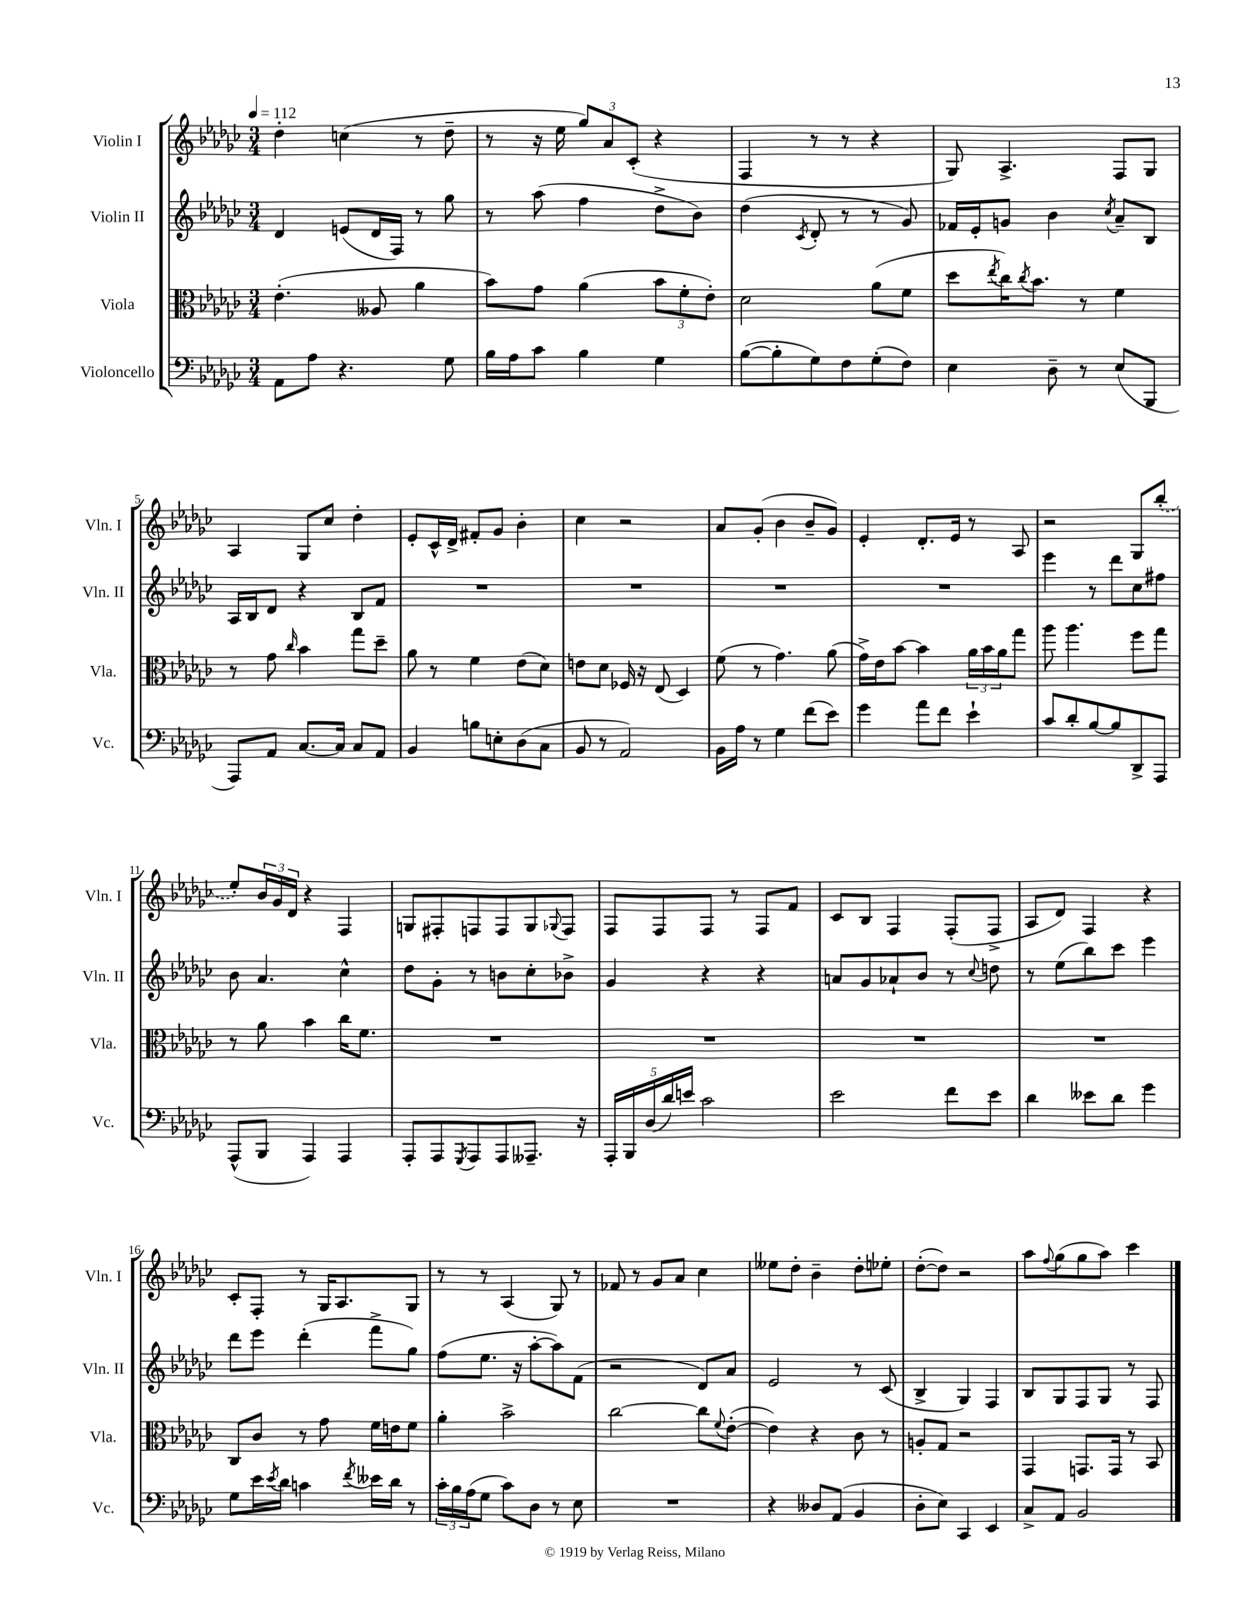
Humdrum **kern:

**kern	**kern	**kern	**kern
*staff4	*staff3	*staff2	*staff1
*clefF4	*clefC3	*clefG2	*clefG2
*k[b-e-a-d-g-c-]	*k[b-e-a-d-g-c-]	*k[b-e-a-d-g-c-]	*k[b-e-a-d-g-c-]
*M3/4	*M3/4	*M3/4	*M3/4
*MM112	*MM112	*MM112	*MM112
8AA-	(4.e-'	4d-	4dd-'
8A-	.	.	.
4.r	.	(8e	(4cc
.	8A--	16d-	.
.	.	16F)	.
.	4a-	8r	8r
8G-	.	8gg-	8dd-~
=	=	=	=
16B-	8b-)	8r	8r
16A-	.	.	.
8c-	8g-	(8aa-	16r
.	.	.	16ee-
4B-	(4a-	4ff	12gg-)
.	.	.	12a-
.	.	.	(12c-'
4G-	12b-	8dd-^	4r
.	12f'	.	.
.	.	8b-)	.
.	12e-')	.	.
=	=	=	=
([8B-	2d-	(4dd-	4F
8B-']	.	.	.
.	.	8qc-	.
8G-)	.	8d-'	8r
8F	.	8r	8r
(8G-'	(8a-	8r	4r
8F)	8f	8g-)	.
=	=	=	=
4E-	8dd-	16f-	8G-)
.	.	16e-'	.
.	8qee-	.	.
.	16cc-)	8g	4.A-^
.	8qcc-	.	.
.	8.b-	.	.
8D-~	.	4b-	.
8r	8r	.	.
.	.	8qcc-	.
(8E-	4f	8a-~	8F
8BBB-	.	8B-	8G-
=	=	=	=
8AAA-)	8r	16A-	4A-
.	.	16B-	.
8AA-	8g-	8d-	.
.	16qqcc-	.	.
[8.C-	4b-	4r	8G-
.	.	.	8cc-
16C-]	.	.	.
8C-	8gg-	8B-	4dd-'
8AA-	8dd-~	8f	.
=	=	=	=
4BB-	8a-	2.r	8e-'
.	8r	.	16c-^^
.	.	.	16d-^
8B	4f	.	8f#'
8E'	.	.	8g-
(8D-	(8e-	.	4b-'
8C-	8d-)	.	.
=	=	=	=
8BB-	8e	2.r	4cc-
8r	8d-	.	.
2AA-)	16F-	.	2r
.	16r	.	.
.	(8E-	.	.
.	4D-)	.	.
=	=	=	=
16BB-	(8f	2.r	8a-
16A-	.	.	.
8r	8r	.	(8g-'
4G-	4.g-)	.	4b-
(8f	.	.	8b-~
8e-)	(8a-	.	8g-)
=	=	=	=
4g-	16g-^)	2.r	4e-'
.	16e-	.	.
.	[8b-	.	.
8a-	4b-]	.	8.d-'
8f	.	.	.
.	.	.	16e-
4e-`	24a-	.	8r
.	24b-	.	.
.	24a-	.	.
.	8gg-	.	8A-
=	=	=	=
8c-	8aa-	4eee-	2r
8d-'	4.aa-	.	.
[8B-	.	8r	.
8B-]	.	8ddd-	.
8DD-^	8ff	8cc-	8G-
8AAA-	8gg-	8ff#	(8bb-'
=	=	=	=
(8AAA-^^	8r	8b-	8ee-')
8BBB-	8a-	4.a-	24b-
.	.	.	24g-
.	.	.	24d-
4AAA-)	4b-	.	4r
4AAA-	16cc-	4cc-^^	4F
.	8.f	.	.
=	=	=	=
8AAA-'	2.r	8dd-	8G
8AAA-	.	8g-'	8F#'
8qGGG-	.	.	.
8AAA-	.	8r	8F
8AAA-	.	8b	8F
8.AAA--~	.	8cc-'	8G
.	.	.	8qqG-
.	.	8b-^	8F
16r	.	.	.
=	=	=	=
20AAA-'	2.r	4g-	8F
20BBB-	.	.	.
(20D-	.	.	.
.	.	.	8F
20d-)	.	.	.
20e	.	.	.
2c-	.	4r	8F
.	.	.	8r
.	.	4r	8F
.	.	.	8f
=	=	=	=
2e-	2.r	8a	8c-
.	.	8g-	8B-
.	.	8a-`	4F
.	.	8b-	.
8f	.	8r	(8F'
.	.	8qqcc-	.
8e-	.	8dd	8F^
=	=	=	=
4d-	2.r	8r	8A-
.	.	(8ee-	8d-)
8e--	.	8bb-)	4F
8d-	.	8ccc-	.
4g-	.	4eee-	4r
=	=	=	=
8G-	8C-	8ddd-	8c-'
16e-	8c-	8eee-	8F'
8qe-	.	.	.
16d-	.	.	.
4c	8r	(4ddd-'	8r
.	8g-	.	16G-
.	.	.	8.A-
8qf	.	.	.
16e--	16f	8fff^	.
16d-	16e	.	.
8r	8f	8gg-)	8G-
=	=	=	=
24c-'	4a-'	(8ff	8r
24B-	.	.	.
(24A-	.	.	.
8G-	.	8.ee-	8r
8c-)	2b-^	.	(4A-
.	.	16r	.
8D-	.	[8aa-'	.
8r	.	8aa-])	8G-)
8E-	.	(8f	8r
=	=	=	=
2.r	[2cc-	2r	8f-
.	.	.	8r
.	.	.	8g-
.	.	.	8a-
.	8cc-]	8d-)	4cc-
.	8qqf	.	.
.	([8e-'	8a-	.
=	=	=	=
4r	4e-])	2e-	8ee--
.	.	.	8dd-'
8D--	4r	.	4b-~
(8AA-	.	.	.
4BB-	8c-	8r	8dd-'
.	8r	(8c-	8ee-'
=	=	=	=
8D-'	8A'	4B-^	([8dd-'
8E-)	8G-	.	8dd-])
4CC-	2r	4G-)	2r
4EE-	.	4F	.
=	=	=	=
8C-^	4GG-	8B-	8aa-
.	.	.	8qqff
8AA-	.	8G-	(8gg-
2BB-	8.GG	8F	8gg-
.	.	8G-	8aa-)
.	16GG	.	.
.	8r	8r	4ccc-
.	8BB-	8F	.
==	==	==	==
*-	*-	*-	*-
